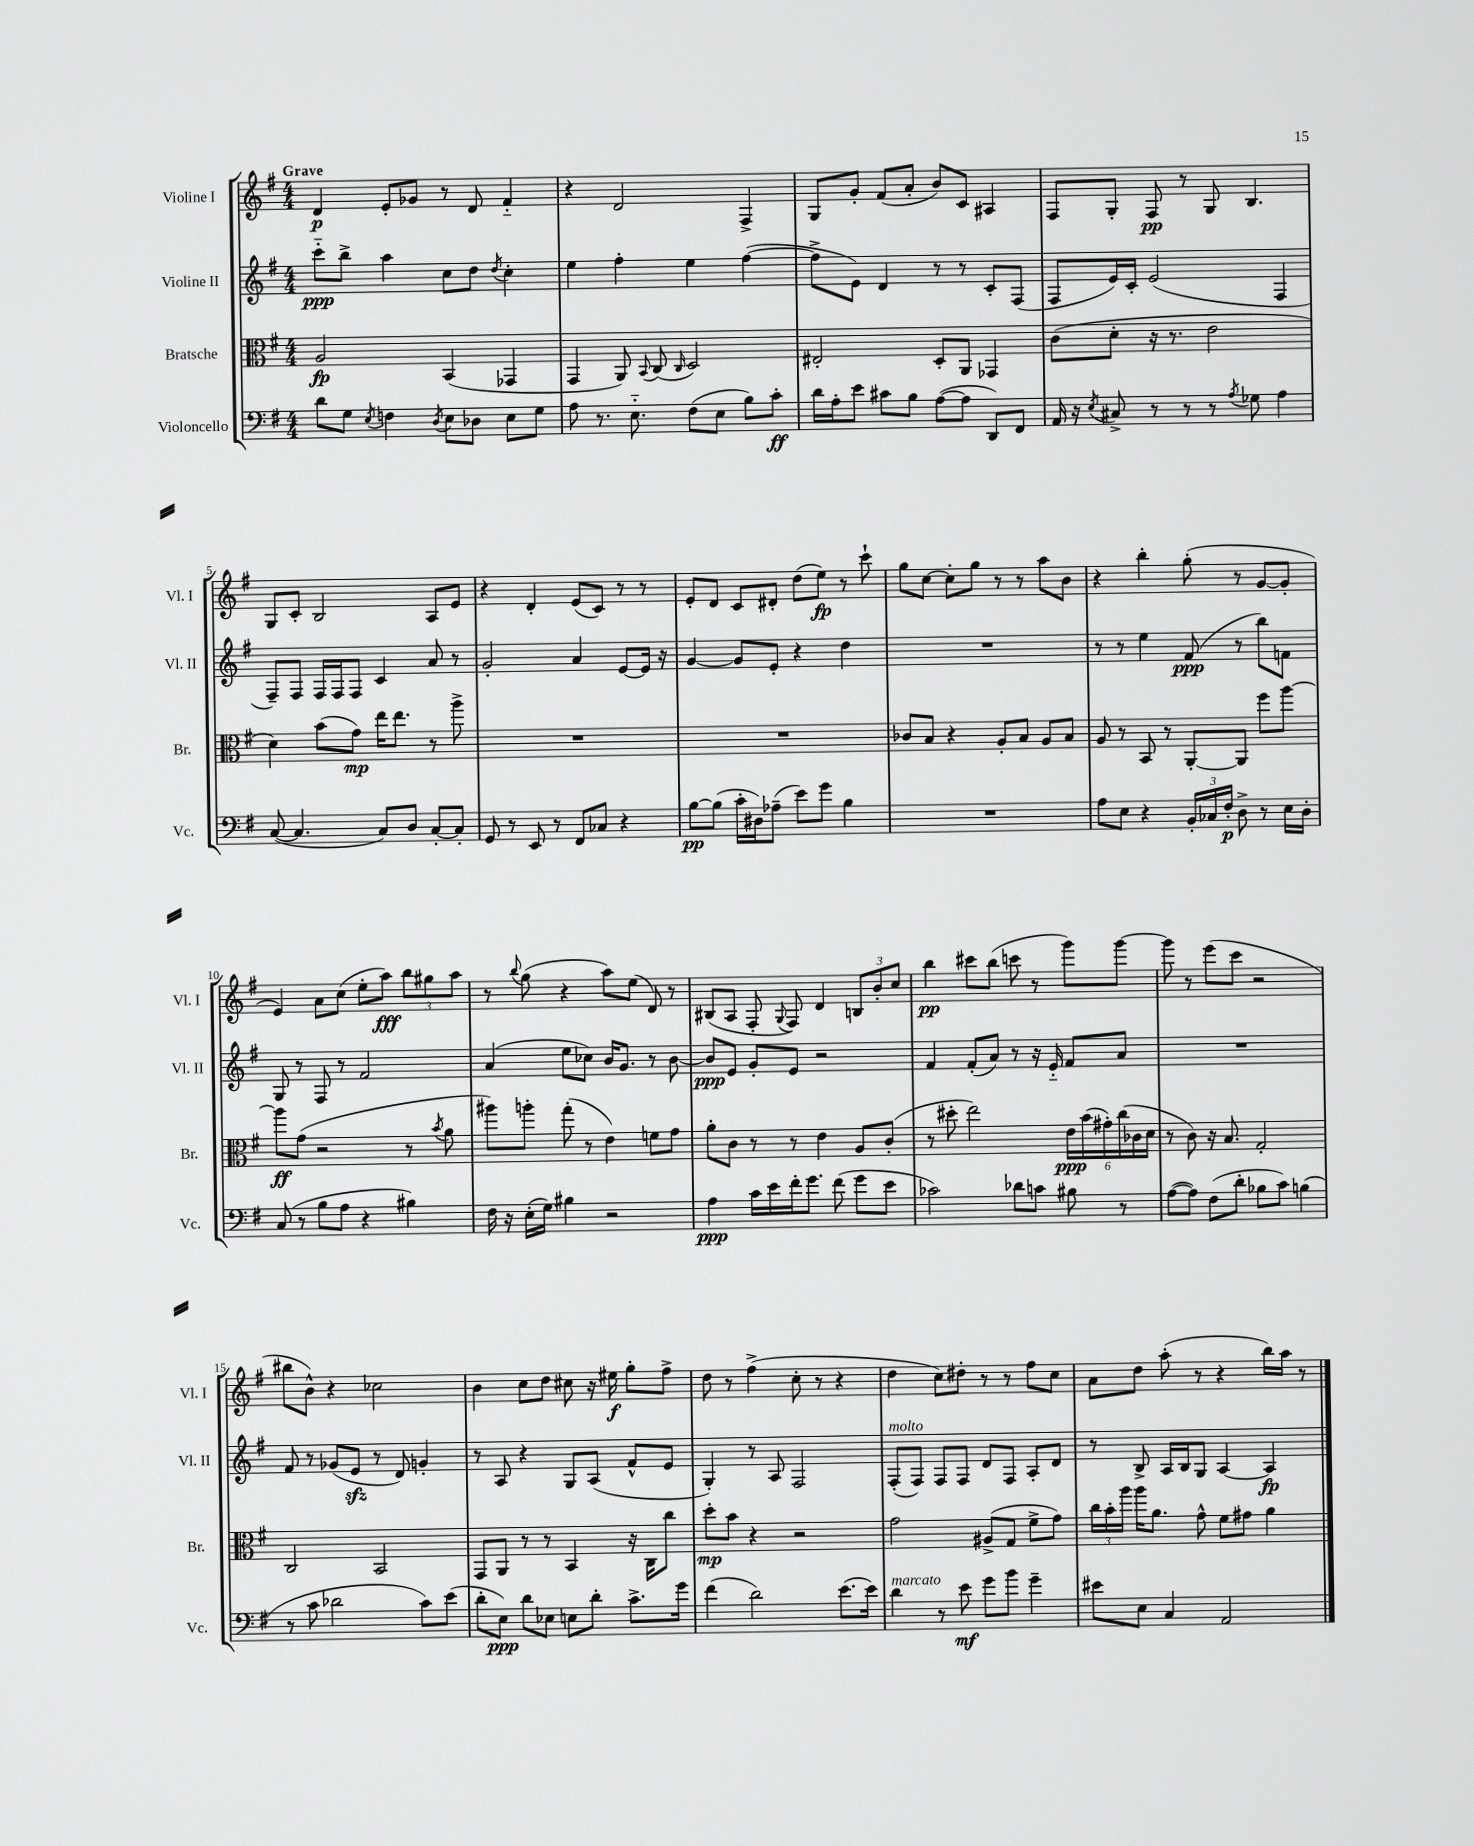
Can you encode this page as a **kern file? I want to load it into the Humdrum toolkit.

**kern	**kern	**kern	**kern
*staff4	*staff3	*staff2	*staff1
*clefF4	*clefC3	*clefG2	*clefG2
*k[f#]	*k[f#]	*k[f#]	*k[f#]
*M4/4	*M4/4	*M4/4	*M4/4
8d\L	2A/	8ccc'~\L	4d/
8G\J	.	8bb^\J	.
8qE/	.	.	.
4F\	.	4aa\	8e'/L
.	.	.	8g-/J
8qD/	.	.	.
8E\L	(4BB/	8cc\L	8r
8D-\J	.	8dd\J	8d/
.	.	8qdd/	.
8E\L	4GG-/	4cc'\	4f#'~/
8G\J	.	.	.
=	=	=	=
8A\	4GG/	4ee\	4r
8.r	.	.	.
.	8AA/)	4ff#'\	2d/
8.E'~\	.	.	.
.	8qqBB/	.	.
.	(8C/	.	.
.	16qqC/	.	.
(8F#\L	2D/)	4ee\	.
8E\J	.	.	.
8B\L)	.	([4ff#\	4F#^/
8c'\J	.	.	.
=	=	=	=
16d\LL	2E#'/	8ff#^\]L	8G/L
16A'\J	.	.	.
8e\J	.	8e\J)	8g'/J
8c#\L	.	4d/	(8f#/L
8B\J	.	.	8a'/J
([8A\L	8D'/L	8r	8b/L)
8A\]J	8AA/J	8r	8c/J
8DD/L)	4GG-/	8c'/L	4A#/
8FF#/J	.	(8F#/J	.
=	=	=	=
16AA/	(8c\L	8F#/L	8F#/L
16r	.	.	.
8qE/	.	.	.
8C#^/	8d'\J	16e/L)	8G'/J
.	.	16c'/JJ	.
8r	16r	(2e/	8F#/
.	8.r	.	.
8r	.	.	8r
8r	2e\	.	8G/
8qA/	.	.	.
8G-\	.	.	4.B/
4A\	.	4F#/	.
=	=	=	=
([8C/	4d\)	8F#~/L)	8G/L
4.C/]	.	8F#/J	8c'/J
.	(8b\L	16F#/LL	2B/
.	.	16F#/J	.
.	8g\J)	8F#/J	.
8C/L)	16ee\LK	4c/	.
.	8.ee\J	.	.
8D/J	.	.	.
[8C'/L	8r	8a/	8A/L
8C'/]J	8aa^\	8r	8e/J
=	=	=	=
8GG/	1r	2g'/	4r
8r	.	.	.
8EE/	.	.	4d'/
8r	.	.	.
8FF#/L	.	4a/	(8e/L
8C-/J	.	.	8c/J)
4r	.	[8e/L	8r
.	.	16e/]Jk	8r
.	.	16r	.
=	=	=	=
[8B\L	1r	[4g/	8e'/L
(8B\]J	.	.	8d/J
16c'\LL	.	8g/]L	8c/L
16D#\J)	.	.	.
(8A-~\J	.	8e'/J	8d#'/J
8e\L)	.	4r	(8dd\L
8g\J	.	.	8ee\J)
4B\	.	4dd\	8r
.	.	.	8ccc`\
=	=	=	=
1r	8c-/L	1r	8gg\L
.	8B/J	.	[8cc\J
.	4r	.	8cc'\]L
.	.	.	8gg\J
.	8A'/L	.	8r
.	8B/J	.	8r
.	8A/L	.	8aa\L
.	8B/J	.	8b\J
=	=	=	=
8A\L	8A/	8r	4r
8E\J	8r	8r	.
4r	8BB/	4ee\	4bb'\
.	8r	.	.
24BB'/LL	[8AA'/L	(8f#/	(8gg'\
24C-/	.	.	.
24F#'/JJ	.	.	.
8D^\	8AA/]J	8r	8r
8r	8ff#\L	8bb\L)	[8g/L
16E\LL	[8aa\J	8f\J	8g'/]J
16D'\JJ	.	.	.
=	=	=	=
(8C/	8aa\]L	8G/	4e/)
8r	(8g\J	8r	.
8B\L	2r	8F#/	8a\L
8A\J	.	8r	(8cc\J
4r	.	2f#/	8ee'\L
.	.	.	8aa\J)
4B#\)	8r	.	12bb\L
.	.	.	12gg#\
.	8qb/	.	.
.	8a\	.	.
.	.	.	12aa\J
=	=	=	=
16F#\	8aa#\L)	(4a/	8r
16r	.	.	.
.	.	.	8qqbb/
(16E'\LL	8aa'\J	.	(8gg\
16G\JJ)	.	.	.
4B#\	(8gg'\	8ee\L	4r
.	8r	8cc-\J)	.
2r	4e\)	16b/LK	8aa\L)
.	.	8.g/J	.
.	.	.	(8ee\J
.	8f\L	8r	8d/)
.	8g\J	[8b\	8r
=	=	=	=
4A\	8a'\L	8b/]L	(8B#/L
.	8c\J	8e/J	8A/J
16c\LL	8r	8g'/L	8F#'/
16e\	.	.	.
.	.	.	8qqG/
16f#'\J	8r	8e/J	8F#/)
8.g\J	.	.	.
.	4e\	2r	4d/
(8f#\	.	.	.
8g\L	8A/L	.	12B/L
.	.	.	12b'/
8e\J	(8c'/J	.	.
.	.	.	12cc/J
=	=	=	=
2c-\)	8r	4f#/	4bb\
.	8dd#'\	.	.
.	2ee\)	(8f#'/L	8ccc#\L
.	.	8a/J)	(8bb\J
8d-\L	.	8r	8ccc\
8c\J	.	16r	8r
.	.	16e'~/	.
8B#\	24e\LL	8f#/L	8ggg\L)
.	(24b\	.	.
.	24g#'\)	.	.
8r	(24cc\	8a/J	[8ggg\J
.	24c-\	.	.
.	24d\JJ	.	.
=	=	=	=
([8A\L	8r	1r	8ggg\]
8A\]J)	8c\)	.	8r
(8F#\L	16r	.	(8eee\L
.	8.B/	.	.
8d'\J	.	.	8ccc\J
8B-\L	2G'/	.	2r
8c\J)	.	.	.
(4B\	.	.	.
=	=	=	=
8r	2C/	8f#/	8bb#\L
8c\	.	8r	8b^^\J)
2d-\	.	(8g-/L	4r
.	.	8e/J	.
.	2BB/	8r	2cc-\
.	.	8d/)	.
8c\L)	.	4g'/	.
(8e\J	.	.	.
=	=	=	=
8d'\L	8GG/L	8r	4b\
8E\J)	8AA/J	8A/	.
8d\L	8r	4r	8cc\L
8E-\J	8r	.	8dd\J
8E\L	4BB/	8G/L	8cc#\
8d'\J	.	(8A/J	16r
.	.	.	16ee#\
8.c^\L	16r	8f#^^/L	8gg'\L
.	16C\LK	.	.
.	8cc\J	8e/J	8ff#^\J
16g\Jk	.	.	.
=	=	=	=
(4f#\	8dd'\L	4G'/)	8dd\
.	8b\J	.	8r
2d\)	4r	8r	(4ff#^\
.	.	8A/	.
.	2r	2F#/	8cc'\
.	.	.	8r
(8.e\L	.	.	4r
16e\Jk)	.	.	.
=	=	=	=
4d\	2g\	(8F#'/L	4dd\
.	.	8F#/J)	.
8r	.	8F#/L	8cc\L)
8e\	.	8F#/J	8dd#'\J
8g\L	(8A#^/L	8d/L	8r
8b\J	8G/J	8F#/J	8r
4g~\	8f#^\L	8A'/L	8ff#\L
.	8g\J)	8d/J	8cc\J
=	=	=	=
8e#\L	24cc\LL	8r	8a\L
.	24b'\	.	.
.	24aa\JJ	.	.
8E\J	16aa\LK	8B^/	8dd\J
.	8.a\J	.	.
4C/	.	16A/LL	(8aa'\
.	.	16B/J	.
.	8g^^\	8G/J	8r
2AA/	8f#\L	[4A/	4r
.	8g#\J	.	.
.	4a\	4A/]	16bb\LL)
.	.	.	16aa\JJ
.	.	.	8r
==	==	==	==
*-	*-	*-	*-
